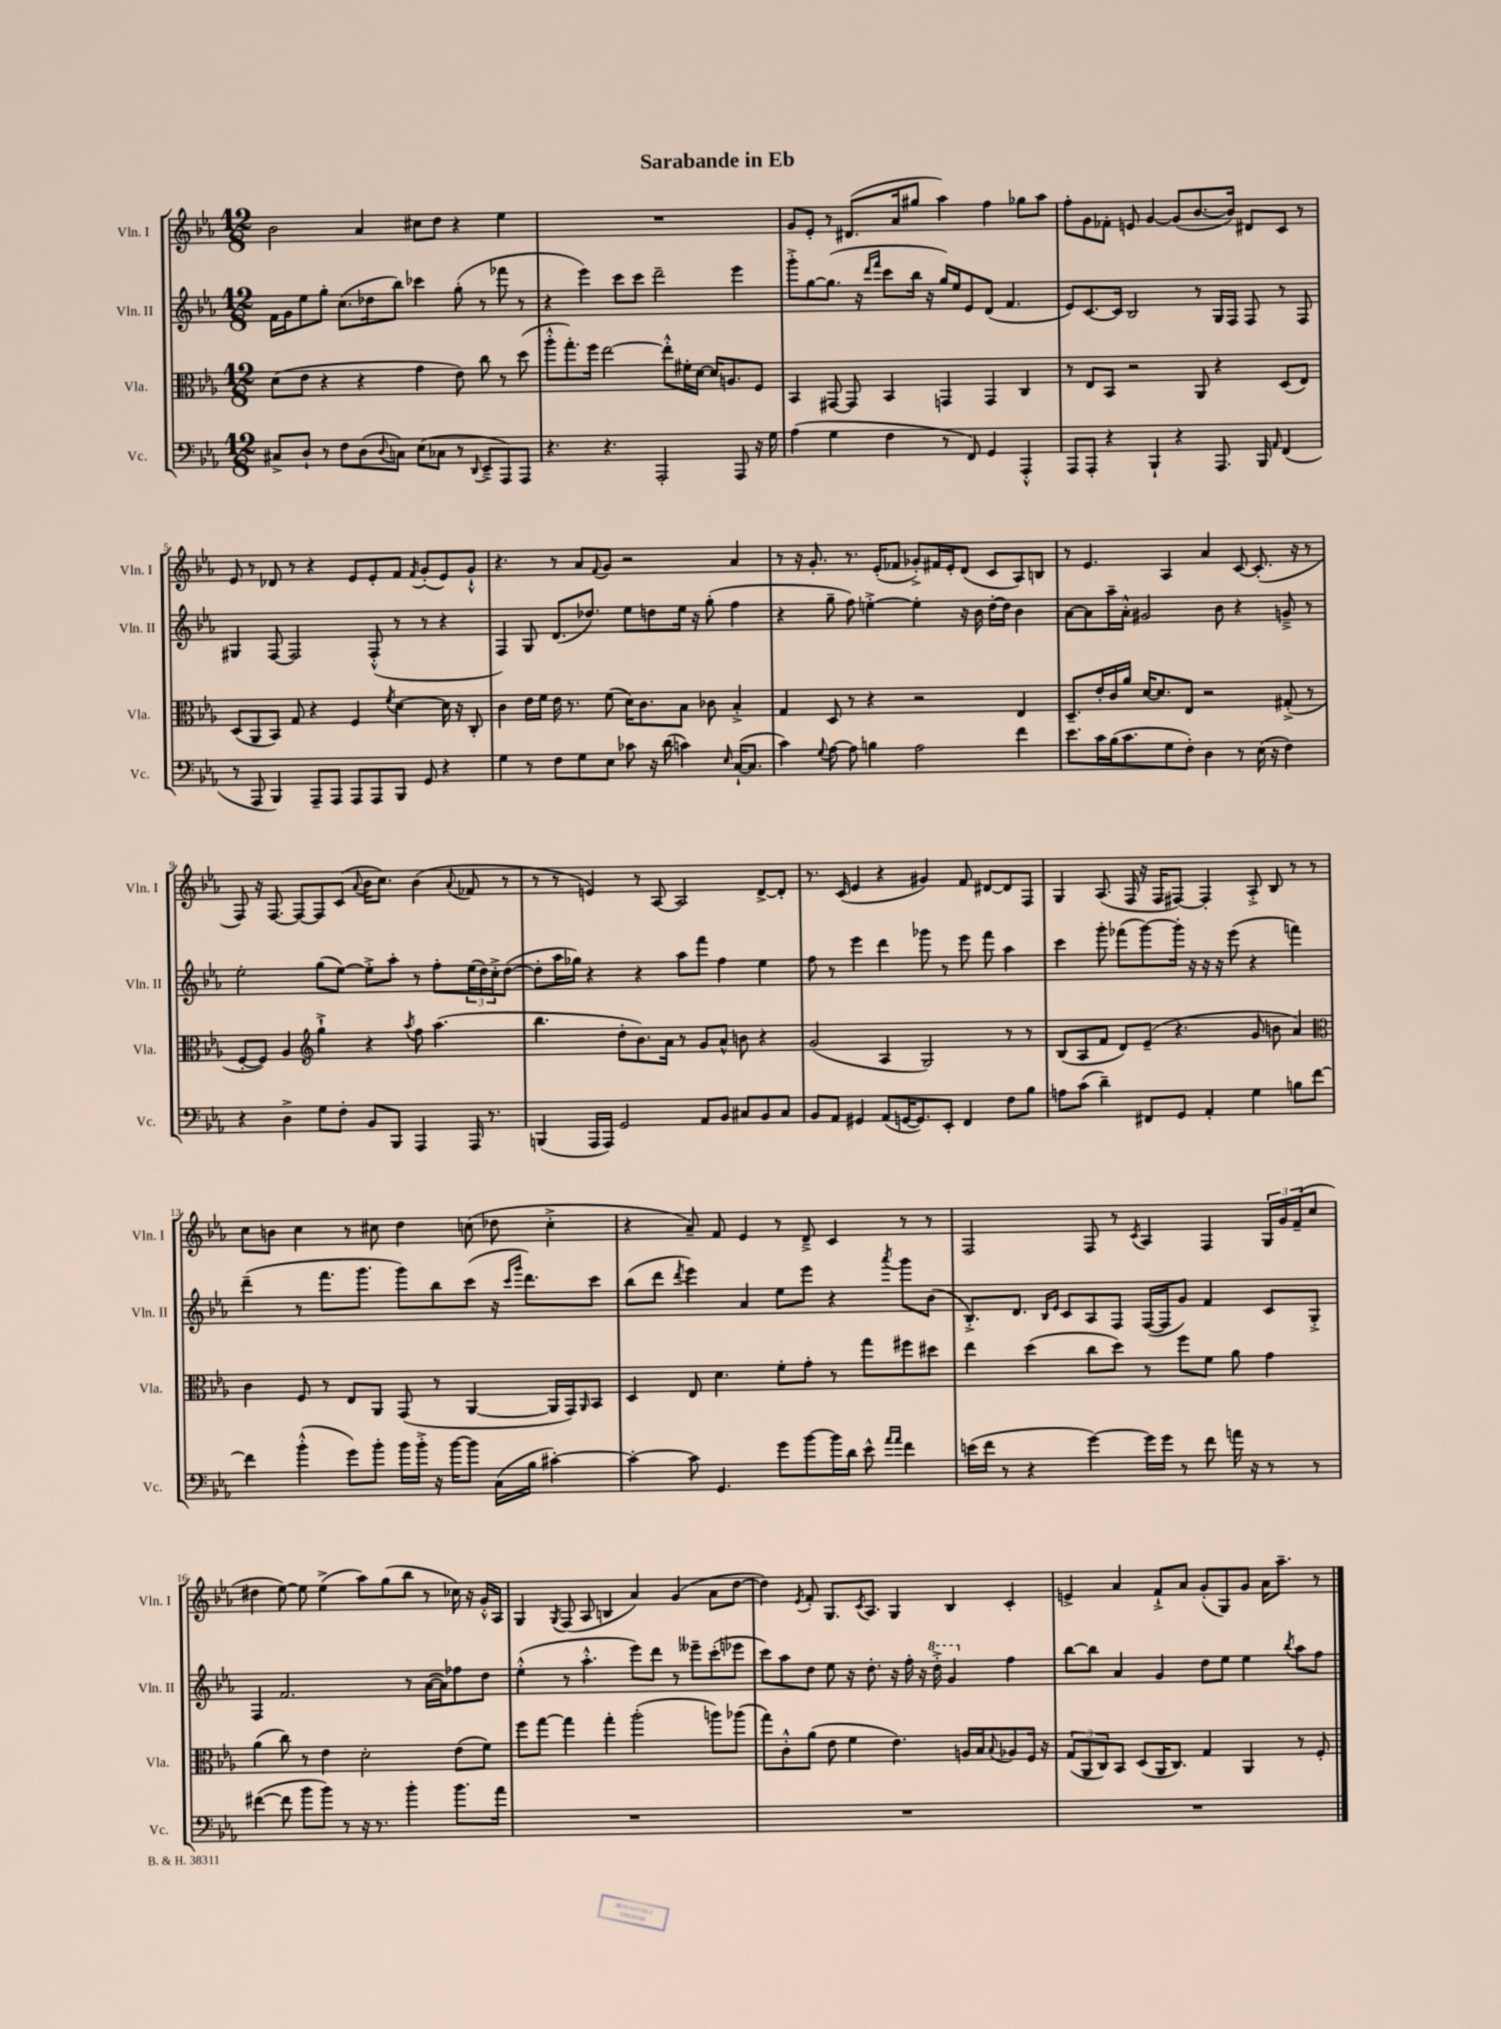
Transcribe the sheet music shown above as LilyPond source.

\header { title = "Sarabande in Eb" }
<<
\new StaffGroup <<
\new Staff = "s0" \with { instrumentName = "Vln. I" shortInstrumentName = "Vln. I" } {
    \clef treble \key ees \major \numericTimeSignature \time 12/8
    bes'2 aes'4 cis''8 d''8 r4 ees''4 |
    R1. |
    g'8 ees'8-. r8 dis'8.( aes'16 gis''8 aes''4) f''4 ges''8 aes''8 |
    f''8-. g'8 fes'8-. e'8 g'4~ g'8( bes'8.~ bes'16) dis'8 c'8 r8 |
    ees'8 r8 des'8 r8 r4 ees'8 ees'8-. f'8 \acciaccatura { f'8 } g'8-.( ees'8) g'8-!-^ |
    r4. r8 aes'8 \appoggiatura { f'8 } g'8 r2 aes'4 |
    r8 r16 g'8.-. r8. ees'16-.( fes'8 ges'8-.->) fis'16 ees'16-. d'8( c'8 aes8) b8 |
    r8 ees'4. aes4 aes'4 c'8~ c'8.-.( r16 r8 |
    f8) r16 f8.~ f8~ f8 c'8( \appoggiatura { aes'8 } bes'16 c''8.) bes'4( \appoggiatura { aes'8 } fes'8 r8 |
    r8 r8 e'4) r8 aes8~ aes2 d'8~-> d'8-. |
    r8. c'16( ees'4 r4 gis'4) f'8 dis'8~ dis'8 f8 |
    g4 aes8.( f16 r16 f16 fis8~) fis4-. aes8-.-> bes8 r8 r8 |
    c''8 b'8 c''4 r8 cis''8 d''4 c''8( des''8 c''4-.-> |
    r4 aes'8--) f'8 ees'4 r8 d'8---> c'4 r8 r8 |
    f2 f8 r8 \acciaccatura { c'8 } aes4 f4 \tuplet 3/2 { g16 g'16 f'16--( } c''8 |
    dis''4 ees''8~) ees''8 ees''4->( aes''8) g''8( bes''8 r8 ces''16) r16 g'16-.-^ aes16 |
    g4 \acciaccatura { g8 } f8( aes8 b4 aes'4) g'4( aes'8 d''8~ |
    d''4) \acciaccatura { ees'8 } f'8-. g8. \acciaccatura { c'8 } aes8. g4 bes4 c'4-. |
    e'4-> aes'4 f'8-!-> aes'8 g'8-.( g8) g'8 aes'16 aes''8.-- r8 \bar "|." |
}
\new Staff = "s1" \with { instrumentName = "Vln. II" shortInstrumentName = "Vln. II" } {
    \clef treble \key ees \major \numericTimeSignature \time 12/8
    f'16 g'16 ees''8 g''8-. c''8.( des''16 bes''8) ces'''4 g''8-.( r8 fes'''8 r8 |
    r4 ees'''4) c'''8 c'''8 d'''2-- ees'''4 |
    g'''8-.-> g''8~ g''8.( r16 \grace { d'''16 f'''16 } c'''8 bes''16 r16 g''16) ees''16 ees'8 d'8( f'4. |
    ees'8) c'8.~ c'16 bes2 r8 g16 f16 f8 r8 f8 |
    gis4 f8~ f2 f8-.-^( r8 r8 r4 |
    f4) g8 d'8.( des''8.) ees''8 d''8 ees''16 r16 g''8-.( f''4 |
    r4 g''8-- f''8) e''4~-.-> e''4-. r16 bes'16 d''16~-. d''16 bes'4 |
    aes'8~ aes'8 aes''16-- aes'16-.-^ gis'2 bes'8 r4 g'8---> r8 |
    ees''2-. g''8( ees''8~) ees''8-.-> aes''8-. r8 f''8-. \tuplet 3/2 { ees''16( d''16) c''16-.-> } d''8~( |
    d''8-. aes''16 ges''16) r4 r4 aes''8 f'''8 f''4 ees''4 |
    f''8 r8 ees'''4 d'''4 ges'''8 r8 ees'''8 f'''8 aes''4 |
    c'''4 g'''8-. fes'''8( g'''8~) g'''16-. r16 r16 r16 ees'''8( r4 f'''4) |
    d'''4--( r8 f'''8. g'''8. g'''8) bes''8 c'''8( r16 \grace { c'''16 g'''16 } d'''8.) c'''8 |
    bes''8( d'''8 \acciaccatura { d'''8 } ees'''4) aes'4 ees''8 ees'''8 r4 \acciaccatura { aes'''8 } g'''8 bes'8( |
    bes8.-.->) d'8. \grace { bes16 ees'16 } c'8 aes8 f8 f16~( f16 g'8) f'4 c'8 g8-.-> |
    f4 f'2. r8 aes'16~( aes'16) fes''8 d''8 |
    ees''4-.-^( r8 aes''4.-.-^ ees'''8) d'''8 r8 eeses'''8-- c'''8-.( ees'''8 |
    c'''8) aes''8 d''8 ees''8 r16 d''8.-. r16 f''16-. r16 \ottava #1 d'''16-.-> g''4 \ottava #0 f''4 |
    bes''8~ bes''8 aes'4 g'4 d''8 ees''8 ees''4 \acciaccatura { bes''8 } aes''8 f''8 \bar "|." |
}
\new Staff = "s2" \with { instrumentName = "Vla." shortInstrumentName = "Vla." } {
    \clef alto \key ees \major \numericTimeSignature \time 12/8
    d'8( ees'8 r4 r4 g'4 ees'8) c''8 r8 d''8( |
    aes''8-.-^ g''8.-.) f''16 ees''2~ ees''8-.-^ fis'16-. d'16~ d'16 a8. f8 |
    bes,4 gis,8~ gis,8 bes,4 g,4 g,4 c4 |
    r8 ees8 bes,8 r2 aes,8 r4 d8( ees8) |
    d8( aes,8 bes,8) g8 r4 f4 \acciaccatura { f'8 } d'4~ d'16 r16 c8-. |
    c'4 ees'16 f'16 ees'16 r8. f'8( d'16) c'8. bes8 ces'8 bes4-.-> |
    g4 d8 r8 r4 r2 ees4 |
    d8.-- ees'16-. c'16 aes'16 d'16~ d'8. ees8 r2 gis8-.->( r8 |
    f8~-. f8) aes4 \clef treble g''4-!-> r4 \acciaccatura { aes''8 } f''8 aes''4.( |
    bes''4. d''8-. bes'8.) aes'16 r8 g'8 aes'8-^ b'8 r4 |
    g'2( aes4 g2) r8 r8 |
    bes8( aes8 f'8 d'8) ees'8--( r4. g'8 b'8 aes'4) |
    \clef alto c'4 f8 r8 ees8 aes,8 g,8( r8 aes,4~ aes,16 g,16) \grace { aes,16 } bes,8 |
    d4 ees8 d'4. f'8-. g'8-. r8 g''8 fis''8 dis''8 |
    ees''4 d''4( c''8 d''8) r8 f''8 f'8 aes'8 g'4 |
    aes'4( c''8) r8 ees'4 d'2-. ees'8( f'8) |
    f''8 g''8~ g''4 g''4-. aes''2-.( a''8) aes''8( |
    g''8) c'8-.-^ aes'8( ees'8 f'4 ees'4.) a16 bes16 \appoggiatura { bes8 } aes8 f16 r16 |
    \tuplet 3/2 { g8( aes,8 c8) } bes,8 d8( aes,16 c8.) g4 aes,4 r8 f8-. \bar "|." |
}
\new Staff = "s3" \with { instrumentName = "Vc." shortInstrumentName = "Vc." } {
    \clef bass \key ees \major \numericTimeSignature \time 12/8
    cis8-> d8-! r8 f8 d8( \appoggiatura { d8 } c8) ees8( ces8 r8 \appoggiatura { d,8 } ees,8---> aes,,8) aes,,8 |
    r4. r4. aes,,2-. aes,,8 r16 g16 |
    aes4( g4 f4 r8 f,8) g,4 aes,,4-.-^ |
    aes,,8 aes,,8-. r4 bes,,4-! r4 aes,,8. bes,,16 \grace { aes,16 } f,4( |
    r8 aes,,8 bes,,4) aes,,8-- aes,,8 aes,,8 aes,,8 bes,,8 g,8 r4 |
    g4 r8 f8 g8 ees8 ces'8 r16 d'16( c'4) \grace { ees16 } c16~-!( c8. |
    c'4) \appoggiatura { g8 } aes8~ aes8 b4 aes2 f'4 |
    ees'8. c'16 bes16( c'8. g8 f8-.) d4 r8 ees16( r16 f4) |
    r4 d4-> g8 f8-. bes,8 bes,,8 aes,,4 aes,,16 r8. |
    b,,4( aes,,16 aes,,16) g,2 aes,8 bes,8 cis8 bes,8 cis8 |
    bes,8 aes,8 gis,4 aes,8( g,16~ g,8.) ees,8-. f,4 f8 bes8 |
    a8 c'8( d'4--) fis,8 g,8 aes,4-. g4 b8 f'8~ |
    f'4 bes'4-.-^( g'8) bes'8-. bes'16 bes'16-.-> r16 bes'16~ bes'8 c16( bes16 cis'4~-.) |
    cis'4~-. cis'8 g,4. g'8 bes'8~ bes'16 d'16 ees'8-^ \grace { aes'16 aes'16 } f'4 |
    e'16( f'16 r8 r4 g'4~) g'16 g'16 r8 f'8 a'16 r16 r8 r8 |
    fis'4~( fis'8 bes'8 bes'8) r8 r16 r8. bes'4-. bes'8. aes'16 |
    R1. |
    R1. |
    R1. \bar "|." |
}
>>
>>
